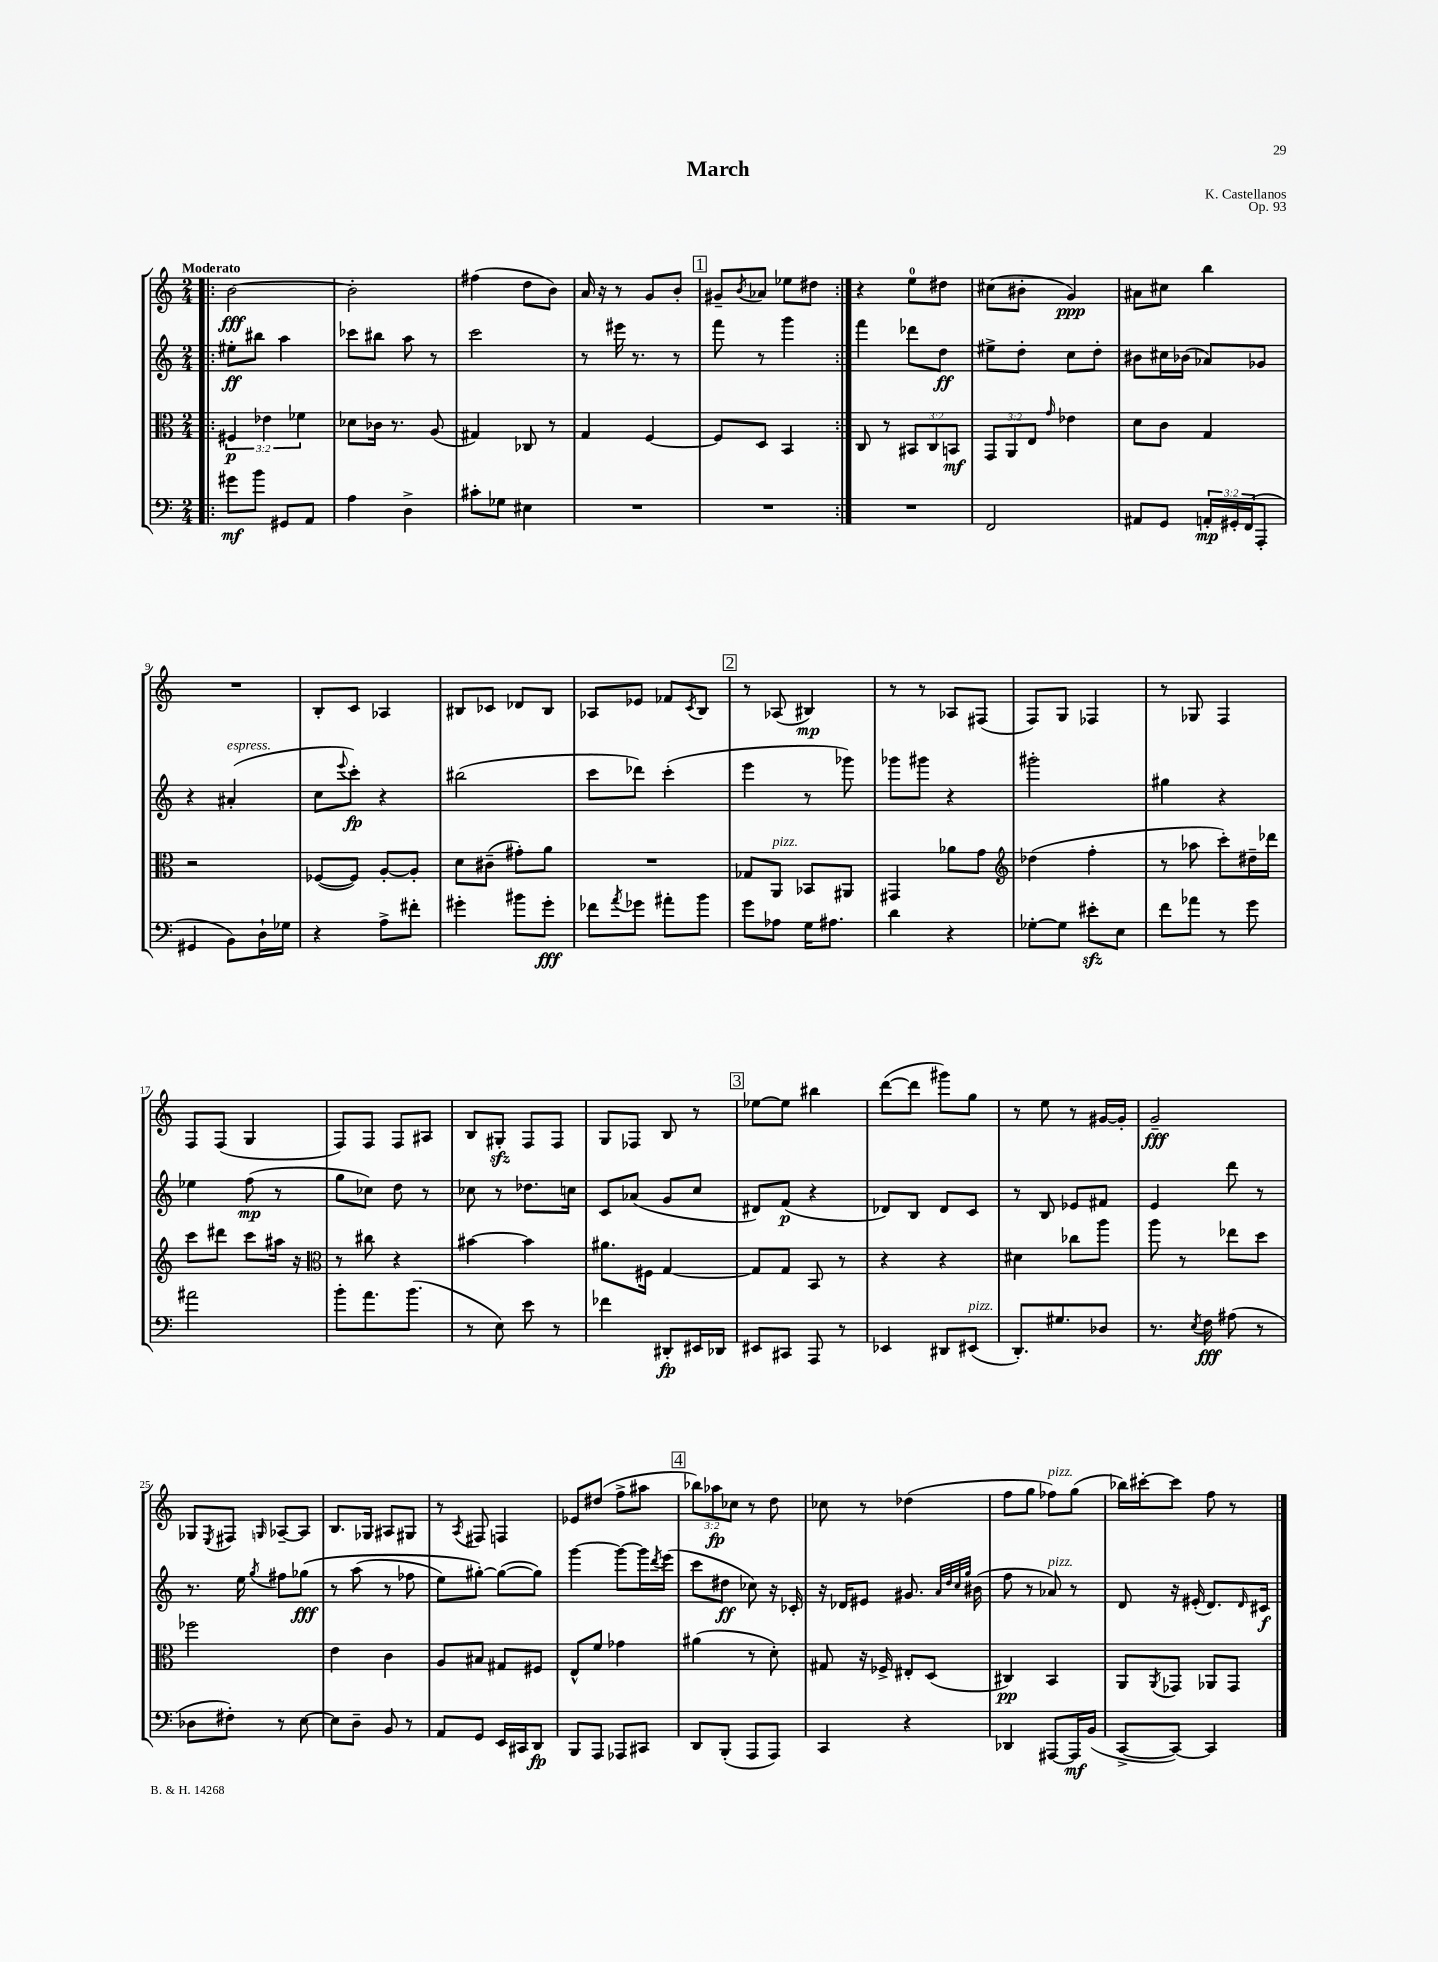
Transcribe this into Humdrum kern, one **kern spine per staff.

**kern	**dynam	**kern	**dynam	**kern	**dynam	**kern	**dynam
*part4	*part4	*part3	*part3	*part2	*part2	*part1	*part1
*staff4	*staff4	*staff3	*staff3	*staff2	*staff2	*staff1	*staff1
*clefF4	*	*clefC3	*	*clefG2	*	*clefG2	*
*k[]	*	*k[]	*	*k[]	*	*k[]	*
*M2/4	*	*M2/4	*	*M2/4	*	*M2/4	*
=1!|:	=1!|:	=1!|:	=1!|:	=1!|:	=1!|:	=1!|:	=1!|:
!	!	!	!	!	!	!LO:TX:a:B:t=Moderato	!
8g#X\L	mf	6F#X/	p	8ee#X'\L	ff	[2b\	fff
8b\J	.	.	.	8bb#X\J	.	.	.
.	.	6e-X\	.	.	.	.	.
8GG#X/L	.	.	.	4aa\	.	.	.
.	.	6f-X\	.	.	.	.	.
8AA/J	.	.	.	.	.	.	.
=2	=2	=2	=2	=2	=2	=2	=2
4A\	.	8d-X\L	.	8ccc-X\L	.	2b'\]	.
.	.	16c-X\Jk	.	8bb#X\J	.	.	.
.	.	8.r	.	.	.	.	.
4D^\	.	.	.	8aa\	.	.	.
.	.	(8A/	.	8r	.	.	.
=3	=3	=3	=3	=3	=3	=3	=3
8c#X'\L	.	4G#X/)	.	2ccc\	.	(4ff#X\	.
8G-X\J	.	.	.	.	.	.	.
4E#X\	.	8C-X/	.	.	.	8dd\L	.
.	.	8r	.	.	.	8b\J)	.
=4	=4	=4	=4	=4	=4	=4	=4
2r	.	4G/	.	8r	.	16a/	.
.	.	.	.	.	.	16r	.
.	.	.	.	16eee#X\	.	8r	.
.	.	.	.	8.r	.	.	.
.	.	[4F/	.	.	.	8g/L	.
.	.	.	.	8r	.	8b'/J	.
!!LO:REH:place=s1:t=1
=5	=5	=5	=5	=5	=5	=5	=5
2r	.	8F/L]	.	8fff\	.	8g#X~/L	.
.	.	.	.	.	.	8qb/	.
.	.	8D/J	.	8r	.	8a-X/J	.
.	.	4BB/	.	4ggg\	.	8ee-X\L	.
.	.	.	.	.	.	8dd#X\J	.
=6:|!	=6:|!	=6:|!	=6:|!	=6:|!	=6:|!	=6:|!	=6:|!
2r	.	8C/	.	4fff\	.	4r	.
.	.	8r	.	.	.	.	.
.	.	12BB#X/L	.	8ddd-X\L	.	8ee\L	.
.	.	12C/	.	.	.	.	.
.	.	.	.	8dd\J	ff	8dd#X\J	.
.	.	12BBn/J	mf	.	.	.	.
=7	=7	=7	=7	=7	=7	=7	=7
2FF/	.	12GG/L	.	8ee#X^\L	.	(8cc#X\L	.
.	.	12AA/	.	.	.	.	.
.	.	.	.	8dd'\J	.	8b#X'\J	.
.	.	12E/J	.	.	.	.	.
.	.	16qqg/	.	.	.	.	.
.	.	4e-X\	.	8cc\L	.	4g/)	ppp
.	.	.	.	8dd'\J	.	.	.
=8	=8	=8	=8	=8	=8	=8	=8
8AA#X/L	.	8d\L	.	8b#X\L	.	8a#X\L	.
8GG/J	.	8c\J	.	16cc#X\L	.	8cc#X\J	.
.	.	.	.	(16b-X\JJ	.	.	.
24AAn'/LL	mp	4G/	.	8a-X/L)	.	4bb\	.
24GG#X'/	.	.	.	.	.	.	.
(24FF/J	.	.	.	.	.	.	.
8AAA'/J	.	.	.	8g-X/J	.	.	.
!!LO:LB:g=z
=9	=9	=9	=9	=9	=9	=9	=9
4GG#X/	.	2r	.	4r	.	2r	.
!	!	!	!	!LO:TX:a:i:t=espress.	!	!	!
8BB\L)	.	.	.	(4a#X'/	.	.	.
16D`\L	.	.	.	.	.	.	.
16G-X\JJ	.	.	.	.	.	.	.
=10	=10	=10	=10	=10	=10	=10	=10
4r	.	([8F-X/L	.	8cc\L	.	8B'/L	.
.	.	.	.	8qqeee/	.	.	.
.	.	8F-/J])	.	8ccc'\J)	fp	8c/J	.
8A^\L	.	[8A'/L	.	4r	.	4A-X/	.
8f#X'\J	.	8A'/J]	.	.	.	.	.
=11	=11	=11	=11	=11	=11	=11	=11
4g#X'\	.	8d\L	.	(2bb#X\	.	8B#X/L	.
.	.	(8c#X~\J	.	.	.	8c-X/J	.
8b#X\L	.	8g#X'\L)	.	.	.	8d-X/L	.
8g#'\J	fff	8a\J	.	.	.	8B#/J	.
=12	=12	=12	=12	=12	=12	=12	=12
8f-X\L	.	2r	.	8ccc\L	.	8A-X/L	.
8qa/	.	.	.	.	.	.	.
8g-X\J	.	.	.	8ddd-X\J)	.	8e-X/J	.
8a#X'\L	.	.	.	(4ccc'\	.	8f-X/L	.
.	.	.	.	.	.	8qc/	.
8b\J	.	.	.	.	.	8B/J	.
!!LO:REH:place=s1:t=2
=13	=13	=13	=13	=13	=13	=13	=13
8g\L	.	8G-X/L	.	4eee\	.	8r	.
!	!	!LO:TX:a:i:t=pizz.	!	!	!	!	!
8A-X\J	.	8AA/J	.	.	.	(8A-X/	.
16G\KL	.	8BB-X/L	.	8r	.	4B#X/)	mp
8.A#X\J	.	.	.	.	.	.	.
.	.	8AA#X/J	.	8ggg-X\)	.	.	.
=14	=14	=14	=14	=14	=14	=14	=14
4d\	.	4GG#X/	.	8ggg-X\L	.	8r	.
.	.	.	.	8ggg#X\J	.	8r	.
4r	.	8a-X\L	.	4r	.	8A-X/L	.
.	.	8g\J	.	.	.	(8F#X/J	.
=15	=15	=15	=15	=15	=15	=15	=15
*	*	*clefG2	*	*	*	*	*
[8G-X'\L	.	(4dd-X\	.	2ggg#X'\	.	8F/L)	.
8G-\J]	.	.	.	.	.	8G/J	.
8e#Xzz'\L	.	4ff'\	.	.	.	4F-X/	.
8E\J	.	.	.	.	.	.	.
=16	=16	=16	=16	=16	=16	=16	=16
8f\L	.	8r	.	4gg#X\	.	8r	.
8a-X\J	.	8aa-X\	.	.	.	8G-X/	.
8r	.	8ccc'\L)	.	4r	.	4F/	.
8g\	.	16dd#X~\L	.	.	.	.	.
.	.	16ddd-X\JJ	.	.	.	.	.
!!LO:LB:g=z
=17	=17	=17	=17	=17	=17	=17	=17
2a#X\	.	8ccc\L	.	4ee-X\	.	8F/L	.
.	.	8ddd#X\J	.	.	.	(8F/J	.
.	.	8ccc\L	.	(8ff\	mp	4G/	.
.	.	16aa#X\Jk	.	8r	.	.	.
.	.	16r	.	.	.	.	.
=18	=18	=18	=18	=18	=18	=18	=18
*	*	*clefC3	*	*	*	*	*
8b'\L	.	8r	.	8gg\L	.	8F/L)	.
8.a\	.	8cc#X\	.	8cc-X\J)	.	8F/J	.
.	.	4r	.	8dd\	.	8F/L	.
(8.b\J	.	.	.	.	.	.	.
.	.	.	.	8r	.	8A#X/J	.
=19	=19	=19	=19	=19	=19	=19	=19
8r	.	[4b#X\	.	8cc-X\	.	8B/L	.
8E\)	.	.	.	8r	.	8G#Xzz'/J	.
8e\	.	4b#\]	.	8.dd-X\L	.	8F/L	.
8r	.	.	.	.	.	8F/J	.
.	.	.	.	16ccn\Jk	.	.	.
=20	=20	=20	=20	=20	=20	=20	=20
4f-X\	.	8.a#X\L	.	8c/L	.	8G/L	.
.	.	.	.	(8a-X/J	.	8F-X/J	.
.	.	16F#X\Jk	.	.	.	.	.
8DD#X'/L	fp	[4G/	.	8g/L	.	8B/	.
16EE#X/L	.	.	.	8cc/J	.	8r	.
16DD-X/JJ	.	.	.	.	.	.	.
!!LO:REH:place=s1:t=3
=21	=21	=21	=21	=21	=21	=21	=21
8EE#X/L	.	8G/L]	.	8d#X/L)	.	[8ee-X\L	.
8CC#X/J	.	8G/J	.	(8f/J	p	8ee-\J]	.
8AAA/	.	8BB/	.	4r	.	4bb#X\	.
8r	.	8r	.	.	.	.	.
=22	=22	=22	=22	=22	=22	=22	=22
4EE-X/	.	4r	.	8d-X/L)	.	([8ddd\L	.
.	.	.	.	8B/J	.	8ddd\J]	.
8DD#X/L	.	4r	.	8d-/L	.	8ggg#X\L)	.
!LO:TX:a:i:t=pizz.	!	!	!	!	!	!	!
(8EE#X/J	.	.	.	8c/J	.	8gg\J	.
=23	=23	=23	=23	=23	=23	=23	=23
8.DD'/L)	.	4d#X\	.	8r	.	8r	.
.	.	.	.	8B/	.	8ee\	.
8.G#X/	.	.	.	.	.	.	.
.	.	8cc-X\L	.	8e-X/L	.	8r	.
8D-X/J	.	8aa\J	.	8f#X/J	.	[16g#X/LL	.
.	.	.	.	.	.	16g#'/JJ]	.
=24	=24	=24	=24	=24	=24	=24	=24
8.r	.	8aa\	.	4e/	.	2g~/	fff
.	.	8r	.	.	.	.	.
8qE/	.	.	.	.	.	.	.
16F\	fff	.	.	.	.	.	.
(8A#X\	.	8ee-X\L	.	8ddd\	.	.	.
8r	.	8dd\J	.	8r	.	.	.
!!LO:LB:g=z
=25	=25	=25	=25	=25	=25	=25	=25
8D-X\L	.	2ff-X\	.	8.r	.	8G-X/L	.
.	.	.	.	.	.	8qE/	.
8F#X'\J)	.	.	.	.	.	8F#X/J	.
.	.	.	.	16ee\	.	.	.
.	.	.	.	8qgg/	.	16qqGn/	.
8r	.	.	.	8ff#X\L	.	[8A-X~/L	.
[8E\	.	.	.	(8gg-X\J	fff	8A-/J]	.
=26	=26	=26	=26	=26	=26	=26	=26
8E\L]	.	4e\	.	8r	.	8.B/L	.
8D~\J	.	.	.	(8aa\	.	.	.
.	.	.	.	.	.	16G-X/Jk	.
8BB/	.	4c\	.	8r	.	8A#X/L	.
8r	.	.	.	8ff-X\	.	8G#X/J	.
=27	=27	=27	=27	=27	=27	=27	=27
8AA/L	.	8A/L	.	8ee\L)	.	8r	.
.	.	.	.	.	.	8qA/	.
8GG/J	.	8B#X/J	.	[8gg#X'\J)	.	8F#X/	.
16EE/LL	.	8G#X/L	.	(8gg#\L_	.	4Fn/	.
16CC#X/J	.	.	.	.	.	.	.
8DD/J	fp	8F#X/J	.	8gg#\J])	.	.	.
=28	=28	=28	=28	=28	=28	=28	=28
8BBB/L	.	8E^^/L	.	[4ggg\	.	8e-X/L	.
8AAA/J	.	8f/J	.	.	.	(8dd#X/J	.
8AAA-X/L	.	4g-X\	.	8ggg\L_	.	8ff^\L	.
8CC#X/J	.	.	.	16ggg\L]	.	8aa#X\J	.
.	.	.	.	8qddd/	.	.	.
.	.	.	.	(16eee\JJ	.	.	.
!!LO:REH:place=s1:t=4
=29	=29	=29	=29	=29	=29	=29	=29
8DD/L	.	(4a#X\	.	8ccc\L	.	12bb-X\L)	.
.	.	.	.	.	.	12aa-X\	fp
(8BBB'/J	.	.	.	8dd#X\J	ff	.	.
.	.	.	.	.	.	12cc-X\J	.
8AAA/L	.	8r	.	8cc-X\)	.	8r	.
8AAA/J)	.	8d'\)	.	16r	.	8dd\	.
.	.	.	.	16c-X'/	.	.	.
=30	=30	=30	=30	=30	=30	=30	=30
4CC/	.	8G#X/	.	16r	.	8cc-X\	.
.	.	.	.	16d-X/KL	.	.	.
.	.	16r	.	8e#X/J	.	8r	.
.	.	16F-X^/	.	.	.	.	.
4r	.	8E#X'/L	.	8.g#X/	.	(4dd-X\	.
.	.	(8D/J	.	.	.	.	.
.	.	.	.	32qqa/LLL	.	.	.
.	.	.	.	32qqdd/	.	.	.
.	.	.	.	32qqcc/	.	.	.
.	.	.	.	32qqgg/JJJ	.	.	.
.	.	.	.	(16b#X\	.	.	.
=31	=31	=31	=31	=31	=31	=31	=31
4DD-X/	.	4C#X/)	pp	8ff\	.	8ff\L	.
.	.	.	.	8r	.	8gg\J	.
!	!	!	!	!	!	!LO:TX:a:i:t=pizz.	!
!	!	!	!	!LO:TX:a:i:t=pizz.	!	!	!
[8AAA#X/L	.	4BB/	.	8a-X/)	.	8ff-X\L)	.
16AAA#/L]	mf	.	.	8r	.	(8gg\J	.
(16BB/JJ	.	.	.	.	.	.	.
=32	=32	=32	=32	=32	=32	=32	=32
[8CC^/L	.	8AA/L	.	8d/	.	16bb-X\LL)	.
.	.	.	.	.	.	[16ccc#X'\J	.
.	.	8qAA/	.	.	.	.	.
8CC/J_)	.	8GG-X/J	.	16r	.	8ccc#\J]	.
.	.	.	.	(16e#X'/	.	.	.
4CC/]	.	8AA-X/L	.	8.d/L)	.	8ff\	.
.	.	8GG-/J	.	.	.	8r	.
.	.	.	.	16qqd/	.	.	.
.	.	.	.	16c#X/Jk	f	.	.
==	==	==	==	==	==	==	==
*-	*-	*-	*-	*-	*-	*-	*-
